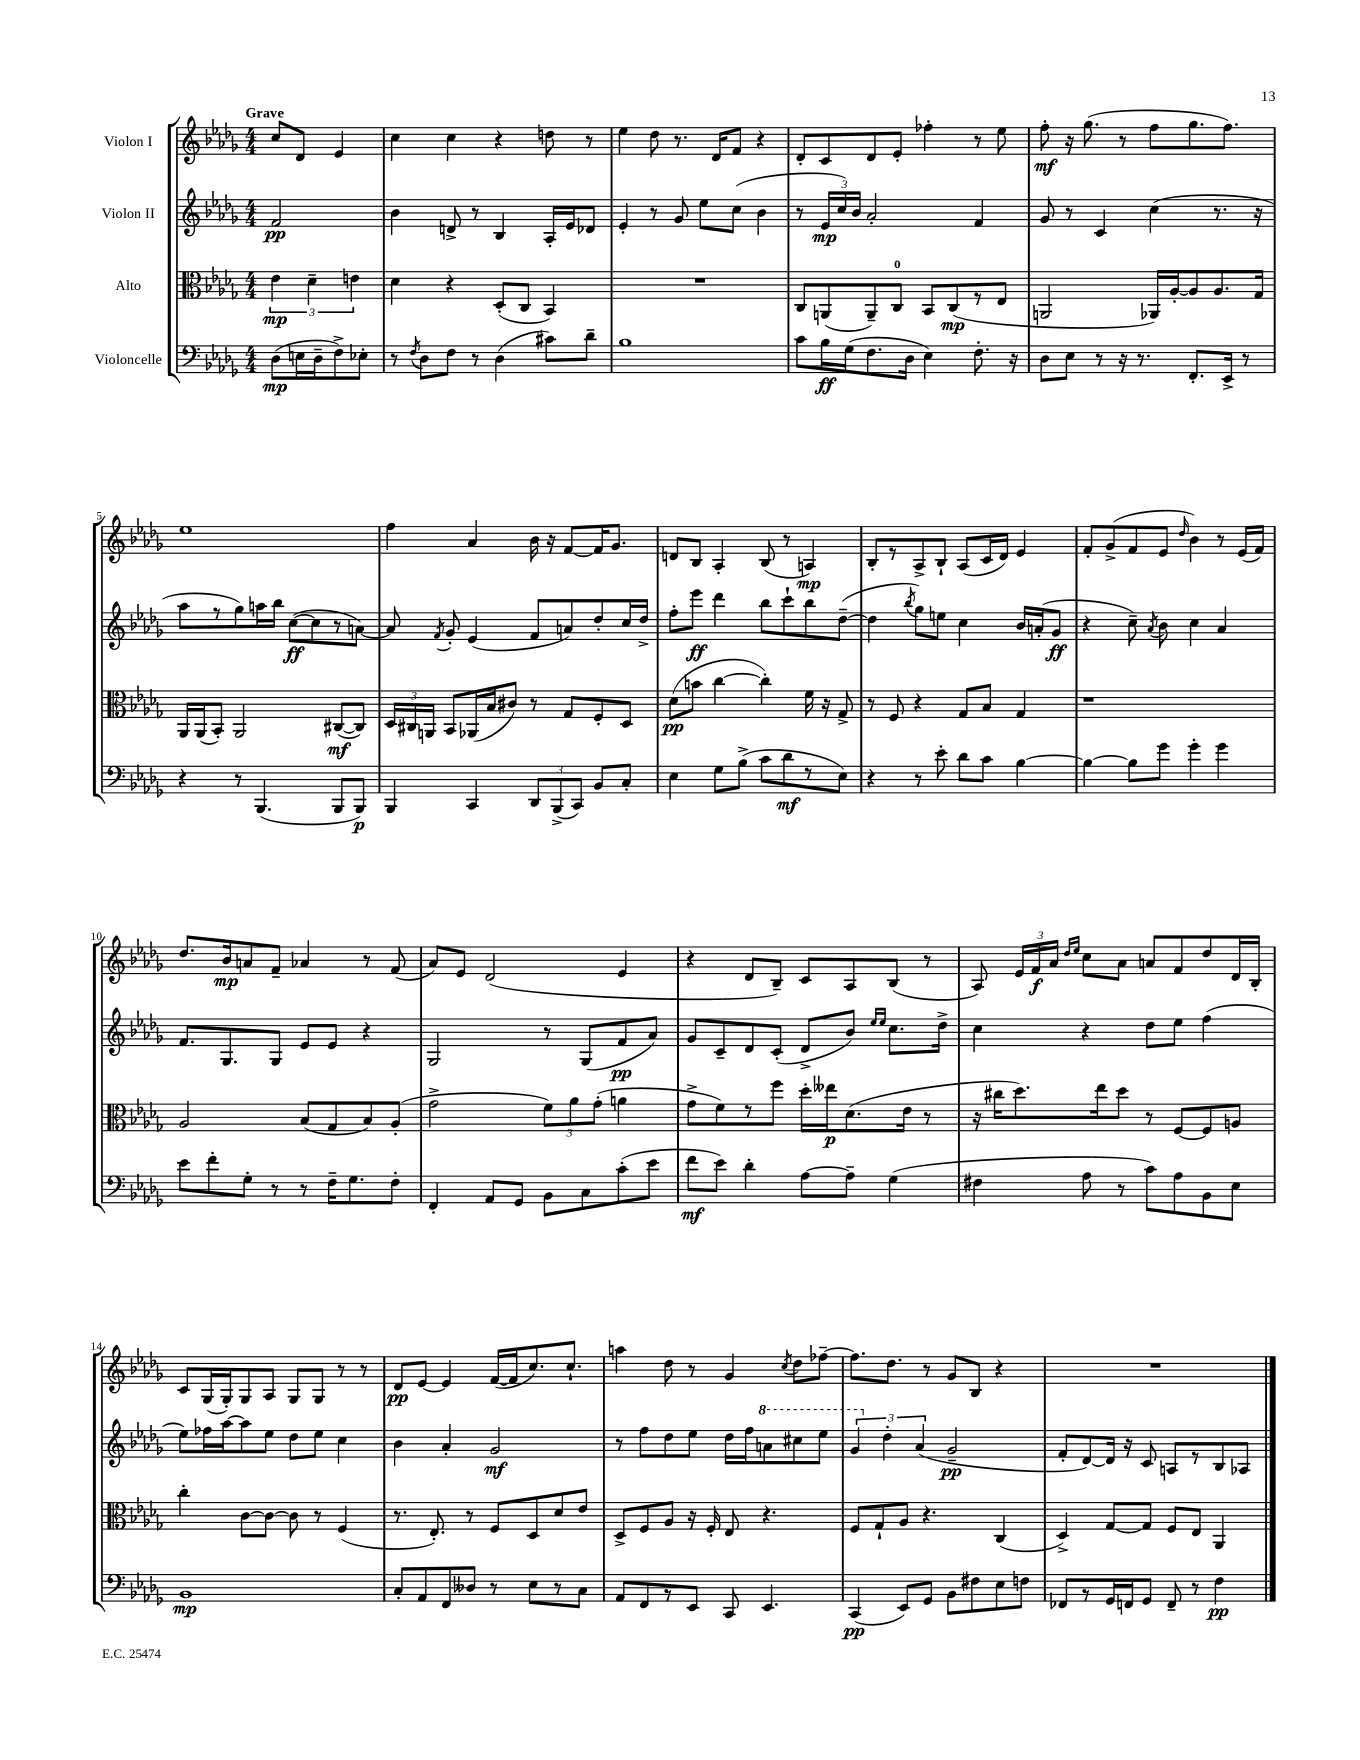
<<
\new StaffGroup <<
\new Staff = "s0" \with { instrumentName = "Violon I" } {
    \clef treble \key des \major \numericTimeSignature \time 4/4 \partial 2 \tempo "Grave"
    \autoBeamOff c''8[ des'8] ees'4 |
    c''4 c''4 r4 d''8 r8 |
    ees''4 des''8 r8. des'16[ f'8] r4 |
    des'8[-. c'8 des'8 ees'8]-. fes''4-. r8 ees''8 |
    f''8-.\mf r16 ges''8.( r8 f''8[ ges''8. f''8.]) |
    ees''1 |
    f''4 aes'4 bes'16 r16 f'8[~ f'16 ges'8.] |
    d'8[ bes8] aes4-. bes8( r8 a4\mp) |
    bes8[-. r8 aes8-> bes8]-! aes8[( c'16 des'16]) ees'4 |
    f'8[-. ges'8->( f'8 ees'8] \grace { des''16 } bes'4) r8 ees'16[( f'16]) |
    des''8.[ bes'16\mp a'8 f'8]-- aes'4 r8 f'8( |
    aes'8[) ees'8] des'2( ees'4 |
    r4 des'8[ bes8]--) c'8[ aes8 bes8]( r8 |
    aes8) \tuplet 3/2 { ees'16[ f'16\f aes'16] } \grace { des''16[ ees''16] } c''8[ aes'8] a'8[ f'8 des''8 des'16 bes16]-. |
    c'8[ ges16( ges16-.) ges8 aes8] ges8[ ges8] r8 r8 |
    des'8[\pp ees'8]~ ees'4 f'16[~( f'16 c''8.) c''8.]-! |
    a''4 des''8 r8 ges'4 \acciaccatura { c''8 } des''8[ fes''8]~-- |
    fes''8.[ des''8.] r8 ges'8[ bes8] r4 |
    R1 \bar "|." |
}
\new Staff = "s1" \with { instrumentName = "Violon II" } {
    \clef treble \key des \major \numericTimeSignature \time 4/4 \partial 2
    \autoBeamOff f'2\pp |
    bes'4 d'8-> r8 bes4 aes16[-. ees'16 des'8] |
    ees'4-. r8 ges'8 ees''8[ c''8]( bes'4 |
    r8 \tuplet 3/2 { ees'16[\mp c''16) bes'16] } aes'2-. f'4 |
    ges'8 r8 c'4 c''4( r8. r16 |
    aes''8[ r8 ges''8) a''16 bes''16] c''8[~\ff( c''8 r8 a'8]~) |
    a'8 \acciaccatura { f'8 } ges'8-. ees'4( f'8[ a'8) des''8-. c''16 des''16]-> |
    f''8[-. ees'''8]\ff des'''4 bes''8[ c'''8-! bes''8 des''8]~--( |
    des''4 \acciaccatura { bes''8 } ges''8[) e''8] c''4 bes'16[ a'16-.( ges'8]\ff |
    r4 c''8--) \acciaccatura { aes'8 } bes'8 c''4 aes'4 |
    f'8.[ ges8. ges8] ees'8[ ees'8] r4 |
    ges2 r8 ges8[( f'8\pp aes'8]) |
    ges'8[ c'8-- des'8 c'8]-.( des'8[-> bes'8]) \grace { ees''16[ ees''16] } c''8.[ des''16]-> |
    c''4 r4 des''8[ ees''8] f''4( |
    ees''8[) fes''16 aes''16~ aes''8 ees''8] des''8[ ees''8] c''4 |
    bes'4 aes'4-. ges'2\mf |
    r8 f''8[ des''8 ees''8] des''16[ f''16 \ottava #1 a''8 cis'''8 ees'''8] |
    \tuplet 3/2 { ges''4 \ottava #0 des''4-. aes'4( } ges'2--\pp |
    f'8[-. des'8~) des'16] r16 c'8 a8[ r8 bes8 aes8] \bar "|." |
}
\new Staff = "s2" \with { instrumentName = "Alto" } {
    \clef alto \key des \major \numericTimeSignature \time 4/4 \partial 2
    \autoBeamOff \tuplet 3/2 { ees'4\mp des'4-- e'4 } |
    des'4 r4 des8[-.( c8] bes,4) |
    R1 |
    c8[ a,8( a,8--) c8]-0 bes,8[ c8\mp( r8 ees8] |
    a,2 aes,16[) aes16~-. aes8 aes8. ges16] |
    aes,16[ aes,16( bes,8]-.) aes,2 cis8[~\mf( cis8]) |
    \tuplet 3/2 { des16[ cis16 a,16] } bes,8[ aes,16( bes16 cis'8]) r8 ges8[ f8-. des8] |
    des'8[\pp( b'8] c''4~ c''4-.) f'16 r16 ges8-> |
    r8 f8 r4 ges8[ bes8] ges4 |
    r1 |
    aes2 bes8[( ges8 bes8) aes8]-.( |
    ges'2-> \tuplet 3/2 { f'8[) aes'8 ges'8]-.( } a'4 |
    ges'8[-> f'8) r8 f''8] des''16[-. eeses''16\p des'8.( ees'16] r8 |
    r16 cis''16[ des''8.) ees''16 des''8] r8 f8[~ f8 a8] |
    c''4-. c'8[~ c'8]~ c'8 r8 f4( |
    r8. ees8.-.) r8 f8[ des8 des'8 ees'8] |
    des8[-> f8 aes8] r16 f16-. ees8 r4. |
    f8[ ges8-! aes8] r4. c4( |
    des4->) ges8[~ ges8] f8[ ees8] aes,4 \bar "|." |
}
\new Staff = "s3" \with { instrumentName = "Violoncelle" } {
    \clef bass \key des \major \numericTimeSignature \time 4/4 \partial 2
    \autoBeamOff des8[\mp( e16 des16-- f8->) ees8]-. |
    r8 \acciaccatura { f8 } des8[ f8] r8 des4( cis'8[) des'8]-- |
    bes1 |
    c'8[ bes16\ff ges16( f8. des16] ees4) f8.-. r16 |
    des8[ ees8] r8 r16 r8. f,8.[-. ees,16]-> r8 |
    r4 r8 bes,,4.( bes,,8[ bes,,8]\p) |
    bes,,4 c,4 \tuplet 3/2 { des,8[ bes,,8->( c,8]) } bes,8[ c8]-. |
    ees4 ges8[ bes8]->( c'8[ des'8\mf r8 ees8]) |
    r4 r8 ees'8-. des'8[ c'8] bes4~ |
    bes4~ bes8[ ges'8] ges'4-. ges'4 |
    ees'8[ f'8-. ges8]-. r8 r8 f16[-- ges8. f8]-. |
    f,4-. aes,8[ ges,8] bes,8[ c8 c'8-.( ees'8] |
    f'8[\mf ees'8]) des'4-. aes8[~ aes8]-- ges4( |
    fis4 aes8 r8 c'8[) aes8 bes,8 ees8] |
    bes,1\mp |
    c8[-. aes,8 f,8 deses8] r8 ees8[ r8 c8] |
    aes,8[ f,8 r8 ees,8] c,8 ees,4. |
    c,4\pp( ees,8[) ges,8] bes,8[ fis8 ees8 f8] |
    fes,8[ r8 ges,16 f,16 ges,8] f,8-- r8 f4\pp \bar "|." |
}
>>
>>
